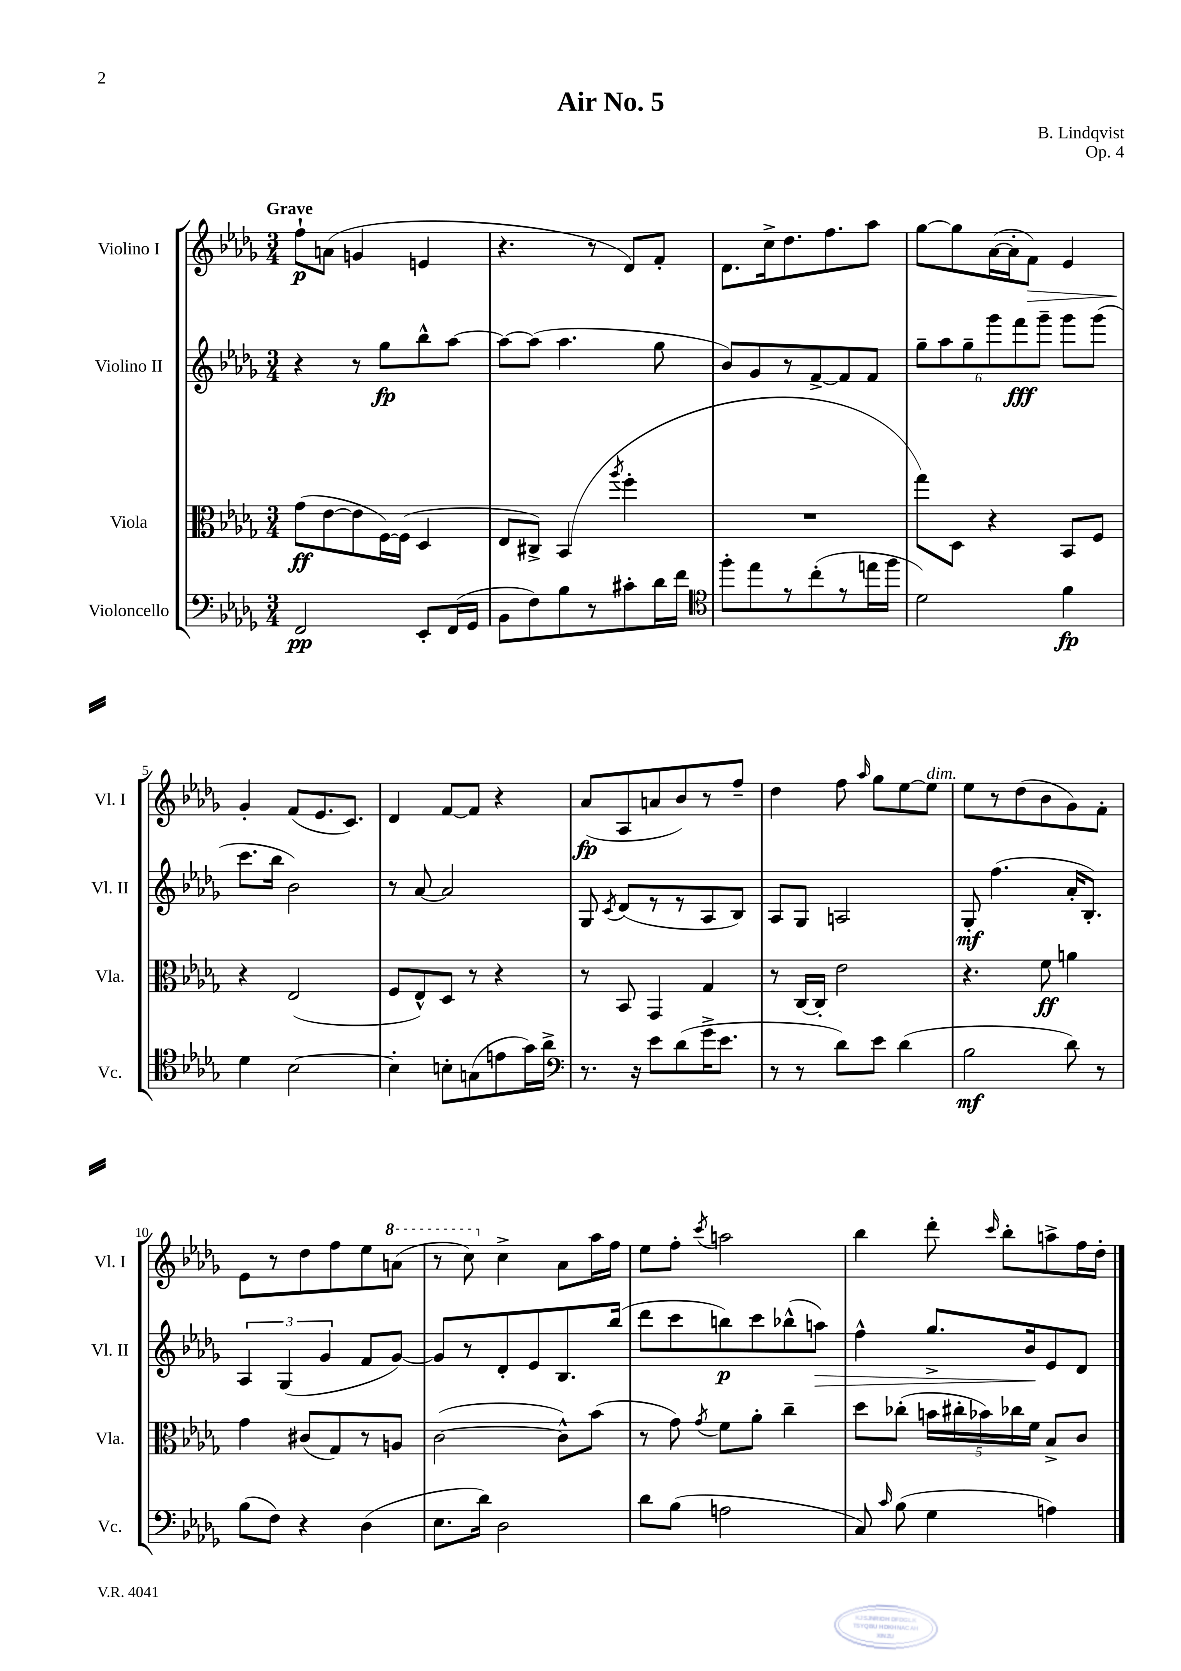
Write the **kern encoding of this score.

**kern	**kern	**kern	**kern
*staff4	*staff3	*staff2	*staff1
*clefF4	*clefC3	*clefG2	*clefG2
*k[b-e-a-d-g-]	*k[b-e-a-d-g-]	*k[b-e-a-d-g-]	*k[b-e-a-d-g-]
*M3/4	*M3/4	*M3/4	*M3/4
2FF	(8g-	4r	8ff`
.	[8e-	.	(8a
.	8e-]	8r	4g
.	[16F)	8gg-	.
.	(16F]	.	.
8EE-'	4D-	8bb-^^	4e
(16FF	.	[8aa-	.
16GG-	.	.	.
=	=	=	=
8BB-	8E-	8aa-_	4.r
8F)	8C#^)	(8aa-]	.
8B-	(4BB-	4.aa-	.
8r	.	.	8r
.	8qaa-	.	.
8c#'	4ff'	.	8d-)
16d-	.	8gg-	8f'
16f	.	.	.
=	=	=	=
*clefC4	*	*	*
8ff'	2.r	8b-)	8.d-
8ee-	.	8g-	.
.	.	.	16cc^
8r	.	8r	8.dd-
(8cc'	.	[8f^	.
.	.	.	8.ff
8r	.	8f]	.
16ee	.	8f	8aa-
16ff	.	.	.
=	=	=	=
2d-)	8gg-)	12gg-~	[8gg-
.	.	12aa-	.
.	8D-	.	8gg-]
.	.	12gg-~	.
.	4r	12ggg-	([16a-
.	.	.	16a-']
.	.	12fff	.
.	.	.	8f)
.	.	12ggg-~	.
4f	8BB-	8ggg-	4e-
.	8F	(8ggg-	.
=	=	=	=
4d-	4r	8.ccc	4g-'
.	.	16bb-	.
[2B-	(2E-	2b-)	(8f
.	.	.	8.e-
.	.	.	8.c)
=	=	=	=
4B-']	8F	8r	4d-
.	8E-^^)	[8a-	.
8B'	8D-	2a-]	[8f
(8G	8r	.	8f]
8e	4r	.	4r
16g-)	.	.	.
16a-^	.	.	.
=	=	=	=
*clefF4	*	*	*
8.r	8r	8G-	(8a-
.	.	8qc	.
.	8BB-	(8d-	8A-
16r	.	.	.
8e-	4GG-	8r	8a
(8d-	.	8r	8b-)
16g-^	4G-	8A-	8r
8.e-	.	.	.
.	.	8B-)	8ff~
=	=	=	=
8r	8r	8A-	4dd-
8r	[16C	8G-	.
.	16C']	.	.
8d-)	2e-	2A	8ff
.	.	.	16qqaa-
8e-	.	.	8gg-
(4d-	.	.	[8ee-
.	.	.	8ee-]
=	=	=	=
2B-	4.r	8G-'	8ee-
.	.	(4.ff	8r
.	.	.	(8dd-
.	8f	.	8b-
8d-)	4a	16a-'	8g-)
.	.	8.B-')	.
8r	.	.	8f'
=	=	=	=
(8B-	4g-	6A-	8e-
8F)	.	.	8r
.	.	(6G-	.
4r	(8c#	.	8dd-
.	.	6g-	.
.	8G-)	.	8ff
(4D-	8r	8f	8ee-
.	8A	[8g-)	(8aa
=	=	=	=
8.E-	([2c	8g-]	8r
.	.	8r	8ccc)
16d-)	.	.	.
2D-	.	8d-'	4cc^
.	.	8e-	.
.	8c^^])	8.B-	8a-
.	(8b-	.	16aa-
.	.	(16bb-	16ff
=	=	=	=
8d-	8r	8ddd-	8ee-
(8B-	8g-)	8ccc	8ff'
.	8qg-	.	8qccc
2A	8f	8bb)	2aa
.	8a-'	8ccc	.
.	4cc~	(8bb-^^	.
.	.	8aa)	.
=	=	=	=
8C)	8dd-	4ff^^	4bb-
16qqc	.	.	.
(8B-	(8cc-'	.	.
4G-	20b	8.gg-^	8ddd-'
.	20cc#'	.	.
.	20b-)	.	.
.	.	.	16qqccc
.	.	.	8bb-'
.	20cc-	.	.
.	.	16b-	.
.	20f	.	.
4A)	8B-^	8e-	8aa^
.	8c	8d-	16ff
.	.	.	16dd-'
==	==	==	==
*-	*-	*-	*-
